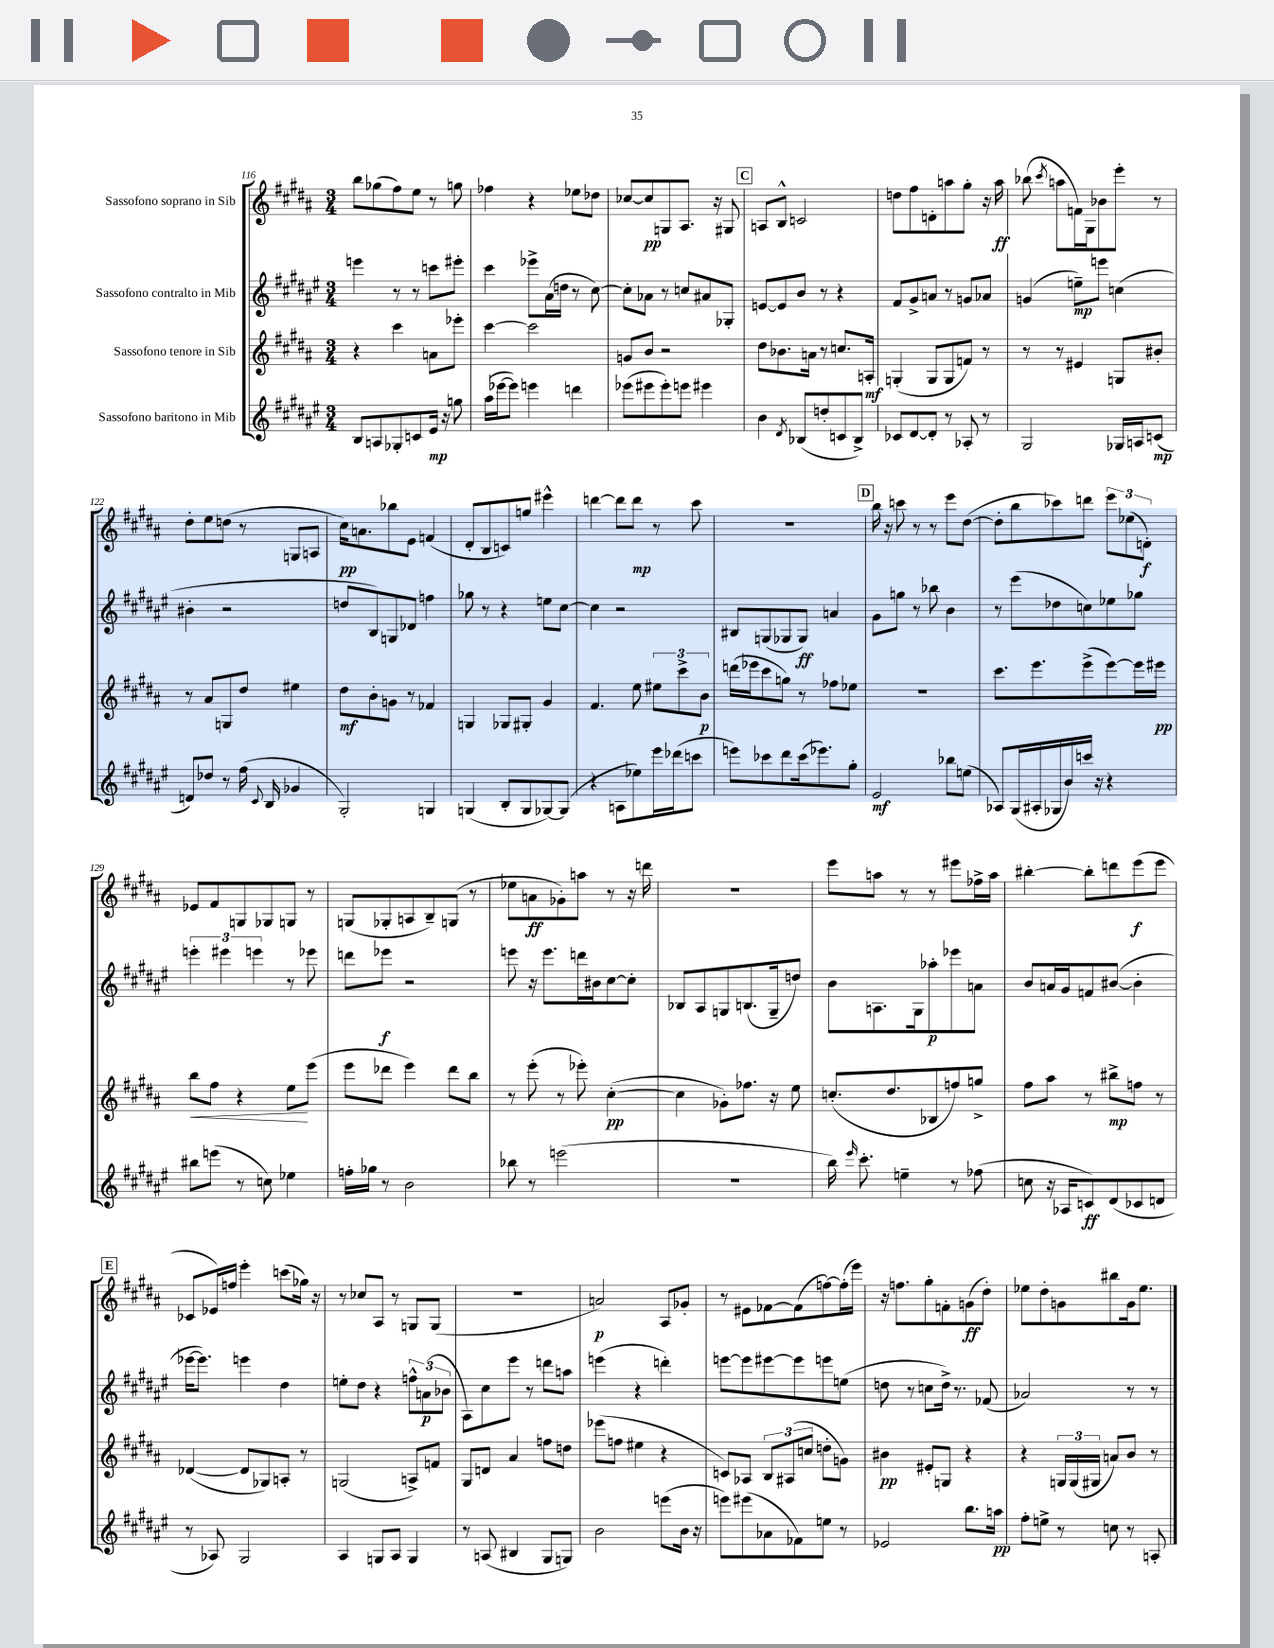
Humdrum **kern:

**kern	**dynam	**kern	**dynam	**kern	**dynam	**kern	**dynam
*part4	*part4	*part3	*part3	*part2	*part2	*part1	*part1
*staff4	*staff4	*staff3	*staff3	*staff2	*staff2	*staff1	*staff1
*I"Sassofono baritono in Mib	*	*I"Sassofono tenore in Sib	*	*I"Sassofono contralto in Mib	*	*I"Sassofono soprano in Sib	*
*clefG2	*	*clefG2	*	*clefG2	*	*clefG2	*
*k[f#c#g#d#a#e#]	*	*k[f#c#g#d#a#]	*	*k[f#c#g#d#a#e#]	*	*k[f#c#g#d#a#]	*
*M3/4	*	*M3/4	*	*M3/4	*	*M3/4	*
=116	=116	=116	=116	=116	=116	=116	=116
8B/L	.	4r	.	4eeen\	.	8bb\L	.
8An/	.	.	.	.	.	(8gg-X\	.
8G-X'/	.	4ccc#\	.	8r	.	8ff#\)	.
8cn/	.	.	.	8r	.	8ee\J	.
16e#/Jk	mp	8an\L	.	8cccn\L	.	8r	.
16r	.	.	.	.	.	.	.
8ggn\	.	8eee-X'\J	.	8eee#X'\J	.	8ggn\	.
=117	=117	=117	=117	=117	=117	=117	=117
(16aa#\LL	.	[4ccc#\	.	4ccc#\	.	4ff-X\	.
[16eee-X\J	.	.	.	.	.	.	.
8eee-\J])	.	.	.	.	.	.	.
4eeen\	.	2ccc#\]	.	8eee-X^\L	.	4r	.
.	.	.	.	(16a#\L	.	.	.
.	.	.	.	16ddn\JJ	.	.	.
4dddn\	.	.	.	8r	.	8ee-X\L	.
.	.	.	.	[8cc#\)	.	8dd-X\J	.
=118	=118	=118	=118	=118	=118	=118	=118
(8eee-X\L	.	8gn/L	.	8cc#'\L]	.	[8cc-X/L	.
8eee#X\	.	8b/J	.	8a-X\J	.	8cc-/]	pp
8eee#'\)	.	2r	.	8r	.	8Gn/	.
8eeen\J	.	.	.	8ccn/L	.	8.A#/J	.
4eee#X\	.	.	.	8a#X/	.	.	.
.	.	.	.	.	.	16r	.
.	.	.	.	8G-X'/J	.	8G#X/	.
!!LO:REH:place=s1:t=C
=119	=119	=119	=119	=119	=119	=119	=119
4b\	.	8dd#\L	.	[8en/L	.	8An/L	.
.	.	8.b-X\	.	8e/]	.	8B^^/J	.
8qd#/	.	.	.	.	.	.	.
(8B-X/L	.	.	.	8b/J	.	2cn/	.
.	.	16an\Jk	.	.	.	.	.
8ddn'/	.	8r	.	8r	.	.	.
8cn/	.	8.ccn/L	.	4r	.	.	.
8B-^/J)	.	.	.	.	.	.	.
.	.	16An'/Jk	mf	.	.	.	.
=120	=120	=120	=120	=120	=120	=120	=120
8c-X/L	.	(4Gn'/	.	8f#/L	.	8ddn\L	.
[8d#/	.	.	.	8g#^/	.	8ff#\	.
8d#'/J]	.	8G/L	.	8an/J	.	8dn'\	.
8r	.	8G/	.	8r	.	8aan\	.
8A-X'/	.	8fn/J)	.	8gn/L	.	8gg#'\J	.
8r	.	8r	.	8a-X/J	.	16r	.
.	.	.	.	.	.	16aa\	ff
=121	=121	=121	=121	=121	=121	=121	=121
2G#/	.	8r	.	(4gn/	.	(8bb-X\	.
.	.	.	.	.	.	8qccc#/	.
.	.	8r	.	.	.	8aan\L	.
.	.	4e#X/	.	8een~\L)	mp	16fn\L)	.
.	.	.	.	.	.	16G#\J	.
.	.	.	.	8eeen\J	.	8b-X\	.
16G-X/LL	.	8Gn/L	.	(4ccn\	.	8eee'\J	.
16An/J	.	.	.	.	.	.	.
(8cn/J	mp	8b#X'/J	.	.	.	8r	.
!!LO:LB:g=z
=122	=122	=122	=122	=122	=122	=122	=122
8dn/L)	.	8r	.	4b#X'\	.	8dd#'\L	.
8dd-X/J	.	8a#/L	.	.	.	8ee\	.
8r	.	8Gn/	.	2r	.	(8ddn\J	.
(16ff#\	.	8dd#/J	.	.	.	8r	.
8qqc#/	.	.	.	.	.	.	.
16B/	.	.	.	.	.	.	.
4g-X/	.	4ee#X\	.	.	.	8Gn/L	.
.	.	.	.	.	.	8An/J	.
=123	=123	=123	=123	=123	=123	=123	=123
2G#'/)	.	8dd#\L	mf	8ddn/L	.	16cc#\KL)	pp
.	.	.	.	.	.	8.an\	.
.	.	8b'\	.	8B/)	.	.	.
.	.	8gn\J	.	8Gn/	.	8bb-X\	.
.	.	8r	.	8d-X/J	.	8e\J	.
4Gn/	.	4f-X/	.	4ffn\	.	(4fn/	.
=124	=124	=124	=124	=124	=124	=124	=124
(4Gn/	.	4Gn/	.	8gg-X\	.	8d#'/L	.
.	.	.	.	8r	.	8B/	.
8B'/L	.	8G-X/L	.	4r	.	8cn/)	.
8G/	.	8G#X'/J	.	.	.	8ggn/J	.
[8G-X/)	.	4g#/	.	8een\L	.	4eee#X^^\	.
(8G-/J]	.	.	.	[8cc#\J	.	.	.
=125	=125	=125	=125	=125	=125	=125	=125
4r	.	4.f#/	.	4cc#\]	.	[4dddn\	.
8An\L	.	.	.	2r	.	8ddd\L]	.
8ee-X\)	.	8ee\	.	.	.	8ddd\J	mp
16eee#\L	.	12ee#X\L	.	.	.	8r	.
(16ddd-X\J	.	.	.	.	.	.	.
.	.	12ccc#^\	.	.	.	.	.
8cccn\J	.	.	.	.	.	8ccc#\	.
.	.	12b\J	p	.	.	.	.
=126	=126	=126	=126	=126	=126	=126	=126
8eeen\L)	.	(16dddn\LL	.	8B#X/L	.	2.r	.
.	.	16eee-X\J	.	.	.	.	.
8ccc-X\	.	8ccc#\	.	(8Gn/	.	.	.
8ddd#\	.	8ggn\J)	.	8G-X/	.	.	.
(16ccc-\k	.	8r	.	8G-/J)	ff	.	.
8.eee-X\)	.	.	.	.	.	.	.
.	.	8ff-X\L	.	4an/	.	.	.
8gg#'\J	.	8ee-X\J	.	.	.	.	.
!!LO:REH:place=s1:t=D
=127	=127	=127	=127	=127	=127	=127	=127
2e#/	mf	2.r	.	8g#\L	.	16bb\	.
.	.	.	.	.	.	16r	.
.	.	.	.	8ggn\J	.	8cccn\	.
.	.	.	.	8r	.	8r	.
.	.	.	.	8bb-X\	.	8r	.
8bb-X\L	.	.	.	4b\	.	8eee\L	.
(8een\J	.	.	.	.	.	([8dd#\J	.
=128	=128	=128	=128	=128	=128	=128	=128
8A-X/L)	.	8.ccc#\L	.	8r	.	8dd#'\L]	.
(16G#/L	.	.	.	(8eee#\L	.	8bb\	.
16A#X'/	.	8.eee\	.	.	.	.	.
16G-X/	.	.	.	8dd-X\	.	8ccc-X\)	.
16b/)	.	.	.	.	.	.	.
16cccn/JJ	.	(8eee^\	.	8ccn\)	.	8dddn\J	.
16r	.	.	.	.	.	.	.
4r	.	[8eee\)	.	8ee-X\	.	12eee\L	.
.	.	.	.	.	.	(12ee-X\	.
.	.	16eee\L]	.	8gg-X\J	.	.	.
.	.	.	.	.	.	12dn'\J)	f
.	.	16eee#X\JJ	pp	.	.	.	.
!!LO:LB:g=z
=129	=129	=129	=129	=129	=129	=129	=129
!	!	!	!LO:HP:b	!	!	!	!
8bb#X\L	.	8bb\L	<	6eeen'\	.	8e-X/L	.
(8eeen\J	.	8ff#\J	.	.	.	8f#/	.
.	.	.	.	6eee#X\	.	.	.
8r	.	4r	.	.	.	8Gn/	.
.	.	.	.	6eeen\	.	.	.
8ccn\)	.	.	.	.	.	8G-X/	.
4ee-X\	.	8ee\L	.	8r	.	8Gn/J	.
.	.	(8eee\J	[	8eee-X\	.	8r	.
=130	=130	=130	=130	=130	=130	=130	=130
16ffn'\LL	.	8eee\L	.	8dddn\L	.	(8Gn/L	.
16gg-X\JJ	.	.	.	.	.	.	.
8r	.	8ddd-X\J	.	8eee-X\J	f	8G-X'/	.
2b\	.	4eee\)	.	2r	.	8An/	.
.	.	.	.	.	.	8B~/)	.
.	.	8ddd-\L	.	.	.	(8Gn/J	.
.	.	8bb\J	.	.	.	8r	.
=131	=131	=131	=131	=131	=131	=131	=131
8bb-X\	.	8r	.	8eeen\	.	8ee-X\L	.
8r	.	(8eee'\	.	16r	.	8an\	ff
.	.	.	.	8.eee\L	.	.	.
(2eeen\	.	8r	.	.	.	8g-X'\)	.
.	.	8eee-X'\)	.	16dddn\L	.	8aan\J	.
.	.	.	.	16b#X\J	.	.	.
.	.	([4cc#'\	pp	[8cc#\	.	8r	.
.	.	.	.	8cc#'\J]	.	16r	.
.	.	.	.	.	.	16dddn\	.
=132	=132	=132	=132	=132	=132	=132	=132
2.r	.	4cc#\]	.	8B-X/L	.	2.r	.
.	.	.	.	8A#/	.	.	.
.	.	8g-X'\L)	.	8Gn/	.	.	.
.	.	8.ff-X\J	.	(8.Bn/	.	.	.
.	.	16r	.	16G~/k	.	.	.
.	.	8ee\	.	8ddn/J)	.	.	.
=133	=133	=133	=133	=133	=133	=133	=133
16bb\)	.	(8.ccn'/L	.	8b\L	.	8eee\L	.
16qqeee#/	.	.	.	.	.	.	.
8.ccc#'\	.	.	.	.	.	.	.
.	.	.	.	8.An\	.	8aan\J	.
.	.	8.dd#/	.	.	.	.	.
4een~\	.	.	.	.	.	8r	.
.	.	.	.	16G#\k	.	.	.
.	.	8B-X/	.	8aa-X'\	p	8r	.
8r	.	8ffn/)	.	8eee-X\	.	8eee#X\L	.
(8ff-X\	.	8ggn^/J	.	8an\J	.	16ff-X^\L	.
.	.	.	.	.	.	16aa\JJ	.
=134	=134	=134	=134	=134	=134	=134	=134
8ccn\	.	8ff#\L	.	8b/L	.	[4bb#X'\	.
16r	.	8aa#\J	.	16an/L	.	.	.
16A-X/KL	.	.	.	16g#/J	.	.	.
8cn/)	ff	8r	.	8fn/	.	8bb#'\L]	.
(8d#/	.	8bb#X^\L	mp	([8b#X/J	.	8dddn\	.
8c-X/	.	8ffn\J	.	4b#'\]	.	(8eee\	f
8dn/J	.	8r	.	.	.	8eee\J	.
!!LO:LB:g=z
!!LO:REH:place=s1:t=E
=135	=135	=135	=135	=135	=135	=135	=135
8r	.	([4d-X/	.	[16eee-X\KL	.	8c-X/L	.
.	.	.	.	8.eee-\J])	.	.	.
8A-X/)	.	.	.	.	.	16e-X/L)	.
.	.	.	.	.	.	16ffn/JJ	.
2G#/	.	8d-/L]	.	4eeen\	.	4eee'\	.
.	.	8G-X/)	.	.	.	.	.
.	.	8An'/J	.	4dd#\	.	(8cccn\L	.
.	.	8r	.	.	.	16gg-X\Jk)	.
.	.	.	.	.	.	16r	.
=136	=136	=136	=136	=136	=136	=136	=136
4A#/	.	(2Gn/	.	8een'\L	.	8r	.
.	.	.	.	8dd#\J	.	8cc-X/L	.
8Gn/L	.	.	.	4r	.	8A#/J	.
8A#/J	.	.	.	.	.	8r	.
4G/	.	8An^/L)	.	12ffn^^\L	.	8Gn/L	.
.	.	.	.	(12an\	p	.	.
.	.	8fn/J	.	.	.	(8G/J	.
.	.	.	.	12b-X\J	.	.	.
=137	=137	=137	=137	=137	=137	=137	=137
8r	.	8G#/L	.	8A#\L)	.	2.r	.
(8An/	.	8dn/J	.	8cc#\	.	.	.
4B#X/	.	4a#/	.	8eee#\J	.	.	.
.	.	.	.	8r	.	.	.
8G#/L	.	8ffn\L	.	8dddn\L	.	.	.
8Gn/J)	.	8ddn\J	.	8aan\J	.	.	.
=138	=138	=138	=138	=138	=138	=138	=138
2b\	.	(8eee-X\L	.	(4eeen\	.	2an/)	p
.	.	8ffn\J	.	.	.	.	.
.	.	4ee#X\	.	4r	.	.	.
(8eeen\L	.	4r	.	4dddn'\)	.	8A#/L	.
16b\Jk	.	.	.	.	.	8g-X'/J	.
16r	.	.	.	.	.	.	.
=139	=139	=139	=139	=139	=139	=139	=139
8eeen\L)	.	8cn/L)	.	[8eeen\L	.	8r	.
(8eee#X\	.	8A-X/J	.	8eee\]	.	8e#X\L	.
8a-X\	.	12B/L	.	[8eee#X\	.	[8f-X\	.
.	.	(12A#X/	.	.	.	.	.
8f-X\)	.	.	.	8eee#\]	.	(8f-\]	.
.	.	12ccn/J	.	.	.	.	.
8een\J	.	8ddn'\L	.	8eeen\	.	[8ffn\)	.
8r	.	8gn\J)	.	(8een\J	.	(16ff'\L]	.
.	.	.	.	.	.	16eee\JJ)	.
=140	=140	=140	=140	=140	=140	=140	=140
2e-X/	.	4b#X\	pp	8ddn\	.	16r	.
.	.	.	.	.	.	8.ffn\L	.
.	.	.	.	8r	.	.	.
.	.	8e#X'/L	.	8ccn\L	.	8gg#'\	.
.	.	8Gn/J	.	16dd^\Jk)	.	8fn'\	.
.	.	.	.	8.r	.	.	.
8.bb\L	.	4r	.	.	.	(8gn\	ff
.	.	.	.	(8f-X/	.	8dd#'\J)	.
16aan\Jk	pp	.	.	.	.	.	.
=141	=141	=141	=141	=141	=141	=141	=141
8ff#'\L	.	4r	.	2a-X/)	.	8ee-X\L	.
8een^\J	.	.	.	.	.	8dd#'\	.
8r	.	24Gn/LL	.	.	.	8gn\	.
.	.	(24G/	.	.	.	.	.
.	.	24G#X/JJ	.	.	.	.	.
8ccn\	.	8an/L)	.	.	.	8bb#X\	.
8r	.	8b/J	.	8r	.	16g\k	.
.	.	.	.	.	.	8.ee-\J	.
8An'/	.	8r	.	8r	.	.	.
==	==	==	==	==	==	==	==
*-	*-	*-	*-	*-	*-	*-	*-
